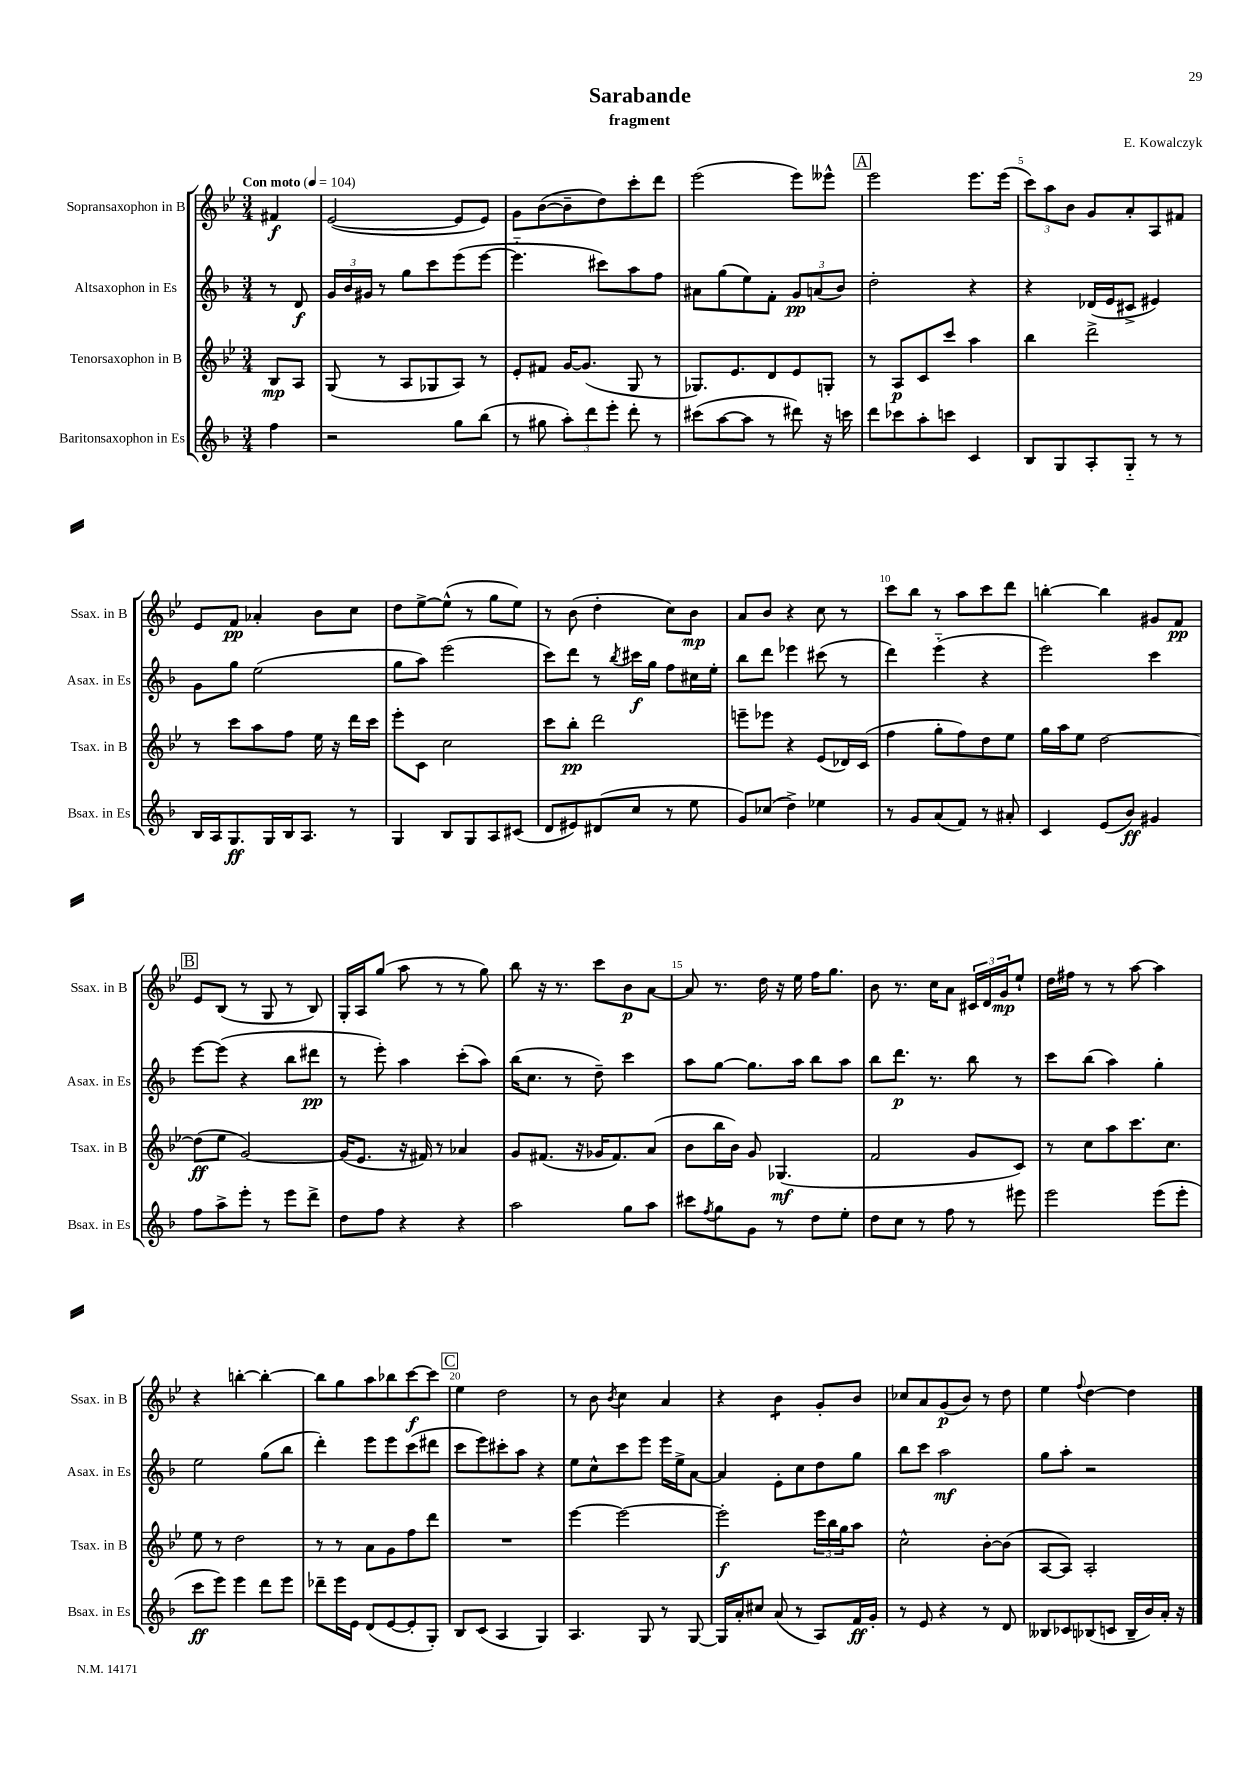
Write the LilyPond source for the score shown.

\header { title = "Sarabande" composer = "E. Kowalczyk" subtitle = "fragment" }
<<
\new StaffGroup <<
\new Staff = "s0" \with { instrumentName = "Sopransaxophon in B" shortInstrumentName = "Ssax. in B" } {
    \clef treble \key bes \major \numericTimeSignature \time 3/4 \partial 4 \tempo "Con moto" 4 = 104
    fis'4\f |
    ees'2~( ees'8 ees'8) |
    g'8 bes'8~( bes'8-- d''8) c'''8-. d'''8 |
    ees'''2( ees'''8) eeses'''8-^ |
    \mark \markup { \box "A" } ees'''2 ees'''8. ees'''16( |
    \tuplet 3/2 { c'''8) a''8 bes'8 } g'8 a'8-. a8 fis'8 |
    ees'8 f'8\pp aes'4-. bes'8 c''8 |
    d''8 ees''8~-> ees''8-^( r8 g''8 ees''8) |
    r8 bes'8( d''4-. c''8) bes'8\mp |
    a'8 bes'8 r4 c''8 r8 |
    c'''8 bes''8 r8 a''8 c'''8 d'''8 |
    b''4~-. b''4 gis'8 f'8\pp |
    \mark \markup { \box "B" } ees'8 bes8( r8 g8 r8 bes8) |
    g16-. a16 g''8( a''8 r8 r8 g''8) |
    bes''8 r16 r8. c'''8 bes'8\p a'8~ |
    a'8 r8. d''16 r16 ees''16 f''16 g''8. |
    bes'8 r8. c''16 a'8 \tuplet 3/2 { cis'16 d'16 g'16\mp } ees''8-! |
    d''16 fis''16 r8 r8 a''8~ a''4 |
    r4 b''4~-. b''4~-. |
    b''8 g''8 a''8 bes''8 c'''8~\f c'''8 |
    \mark \markup { \box "C" } ees''4 d''2 |
    r8 bes'8 \acciaccatura { bes'8 } c''4 a'4 |
    r4 bes'4:8 g'8-. bes'8 |
    ces''8 a'8 g'8\p( bes'8) r8 d''8 |
    ees''4 \appoggiatura { f''8 } d''4~ d''4 \bar "|." |
}
\new Staff = "s1" \with { instrumentName = "Altsaxophon in Es" shortInstrumentName = "Asax. in Es" } {
    \clef treble \key f \major \numericTimeSignature \time 3/4 \partial 4
    r8 d'8\f |
    \tuplet 3/2 { g'16 bes'16 gis'16 } r8 g''8 c'''8 e'''8( e'''8~ |
    e'''4.-_ cis'''8) a''8 f''8 |
    ais'8 g''8( e''8) f'8-. \tuplet 3/2 { g'8\pp a'8( bes'8) } |
    \mark \markup { \box "A" } d''2-. r4 |
    r4 des'16( e'16 cis'8-> eis'4) |
    g'8 g''8 e''2( |
    g''8 a''8) e'''2( |
    c'''8) d'''8 r8 \acciaccatura { bes''8 } cis'''16\f g''16 f''8 cis''16 e''16-. |
    bes''8 d'''8 ees'''4 cis'''8( r8 |
    d'''4) e'''4-_( r4 |
    e'''2) c'''4 |
    \mark \markup { \box "B" } e'''8~ e'''8( r4 bes''8 dis'''8\pp |
    r8 e'''8-.) a''4 c'''8-.( a''8) |
    bes''16( c''8. r8 d''8--) c'''4 |
    a''8 g''8~ g''8. a''16 bes''8 a''8 |
    bes''8 d'''8.\p r8. bes''8 r8 |
    c'''8 bes''8( a''4) g''4-. |
    e''2 g''8( bes''8 |
    d'''4-.) e'''8 e'''8 c'''8( dis'''8 |
    \mark \markup { \box "C" } c'''8 e'''8) cis'''8-. a''8 r4 |
    e''8 c''8-^ c'''8 e'''8 e'''16 e''16-> a'8~ |
    a'4 e'8-. c''8 d''8 g''8 |
    bes''8 c'''8 a''2\mf |
    g''8 a''8-. r2 \bar "|." |
}
\new Staff = "s2" \with { instrumentName = "Tenorsaxophon in B" shortInstrumentName = "Tsax. in B" } {
    \clef treble \key bes \major \numericTimeSignature \time 3/4 \partial 4
    bes8\mp a8 |
    g8( r8 a8 ges8 a8) r8 |
    ees'8-. fis'8 g'16~ g'8.( g8 r8 |
    ges8.) ees'8. d'8 ees'8 g8-. |
    \mark \markup { \box "A" } r8 a8\p c'8 c'''8 a''4 |
    bes''4 d'''2-> |
    r8 c'''8 a''8 f''8 ees''16 r16 d'''16 c'''16 |
    ees'''8-. c'8 c''2 |
    c'''8 bes''8-.\pp d'''2 |
    e'''8-- ees'''8 r4 ees'8( des'16) c'16( |
    f''4 g''8-. f''8) d''8 ees''8 |
    g''16 a''16 ees''8 d''2~ |
    \mark \markup { \box "B" } d''8\ff( ees''8 g'2~) |
    g'16( ees'8. r16 fis'16) r8 aes'4 |
    g'8 fis'8.( r16 ges'16 fis'8.) a'8( |
    bes'8 bes''16 bes'16) g'8 ges4.\mf( |
    f'2 g'8 c'8) |
    r8 c''8 a''8 c'''8. c''8. |
    ees''8 r8 d''2 |
    r8 r8 a'8 g'8 f''8 d'''8 |
    \mark \markup { \box "C" } R2. |
    ees'''4~ ees'''2~ |
    ees'''2-.\f \tuplet 3/2 { ees'''16 bes''16 g''16 } a''8 |
    c''2-^ bes'8~-. bes'8( |
    a8~ a8) a2-. \bar "|." |
}
\new Staff = "s3" \with { instrumentName = "Baritonsaxophon in Es" shortInstrumentName = "Bsax. in Es" } {
    \clef treble \key f \major \numericTimeSignature \time 3/4 \partial 4
    f''4 |
    r2 g''8 bes''8( |
    r8 gis''8 \tuplet 3/2 { a''8-.) d'''8 e'''8-. } d'''8-. r8 |
    cis'''8( a''8~ a''8 r8 dis'''8) r16 c'''16 |
    \mark \markup { \box "A" } d'''8 ces'''8 a''8-. c'''8 c'4 |
    bes8 g8 a8-. g8-_ r8 r8 |
    bes16 a16 g8.\ff g16 bes16 a8. r8 |
    g4 bes8 g8 a8 cis'8( |
    d'8 eis'8) dis'8( c''8 r8 e''8 |
    g'8) ces''8( d''4->) ees''4 |
    r8 g'8 a'8( f'8) r8 ais'8-. |
    c'4 e'8( bes'8\ff) gis'4 |
    \mark \markup { \box "B" } f''8 a''8-> e'''8-. r8 e'''8 d'''8-> |
    d''8 f''8 r4 r4 |
    a''2 g''8 a''8 |
    cis'''8 \acciaccatura { f''8 } g''8 g'8 r8 d''8 e''8-. |
    d''8 c''8 r8 f''8 r8 eis'''8 |
    e'''2 e'''8( e'''8-. |
    c'''8\ff e'''8) e'''4 d'''8 e'''8 |
    des'''8-- e'''16 e'16 d'8( e'8~ e'8-. g8-.) |
    \mark \markup { \box "C" } bes8 c'8( a4 g4) |
    a4. g8 r8 g8~ |
    g16 a'16-. cis''8 a'8( r8 a8) f'16\ff g'16-. |
    r8 e'8 r4 r8 d'8 |
    beses8 ces'8 bes8( c'8 bes16-- bes'16) a'16-. r16 \bar "|." |
}
>>
>>
\layout { \context { \Score \override BarNumber.break-visibility = ##(#f #t #t) barNumberVisibility = #(every-nth-bar-number-visible 5) } }
